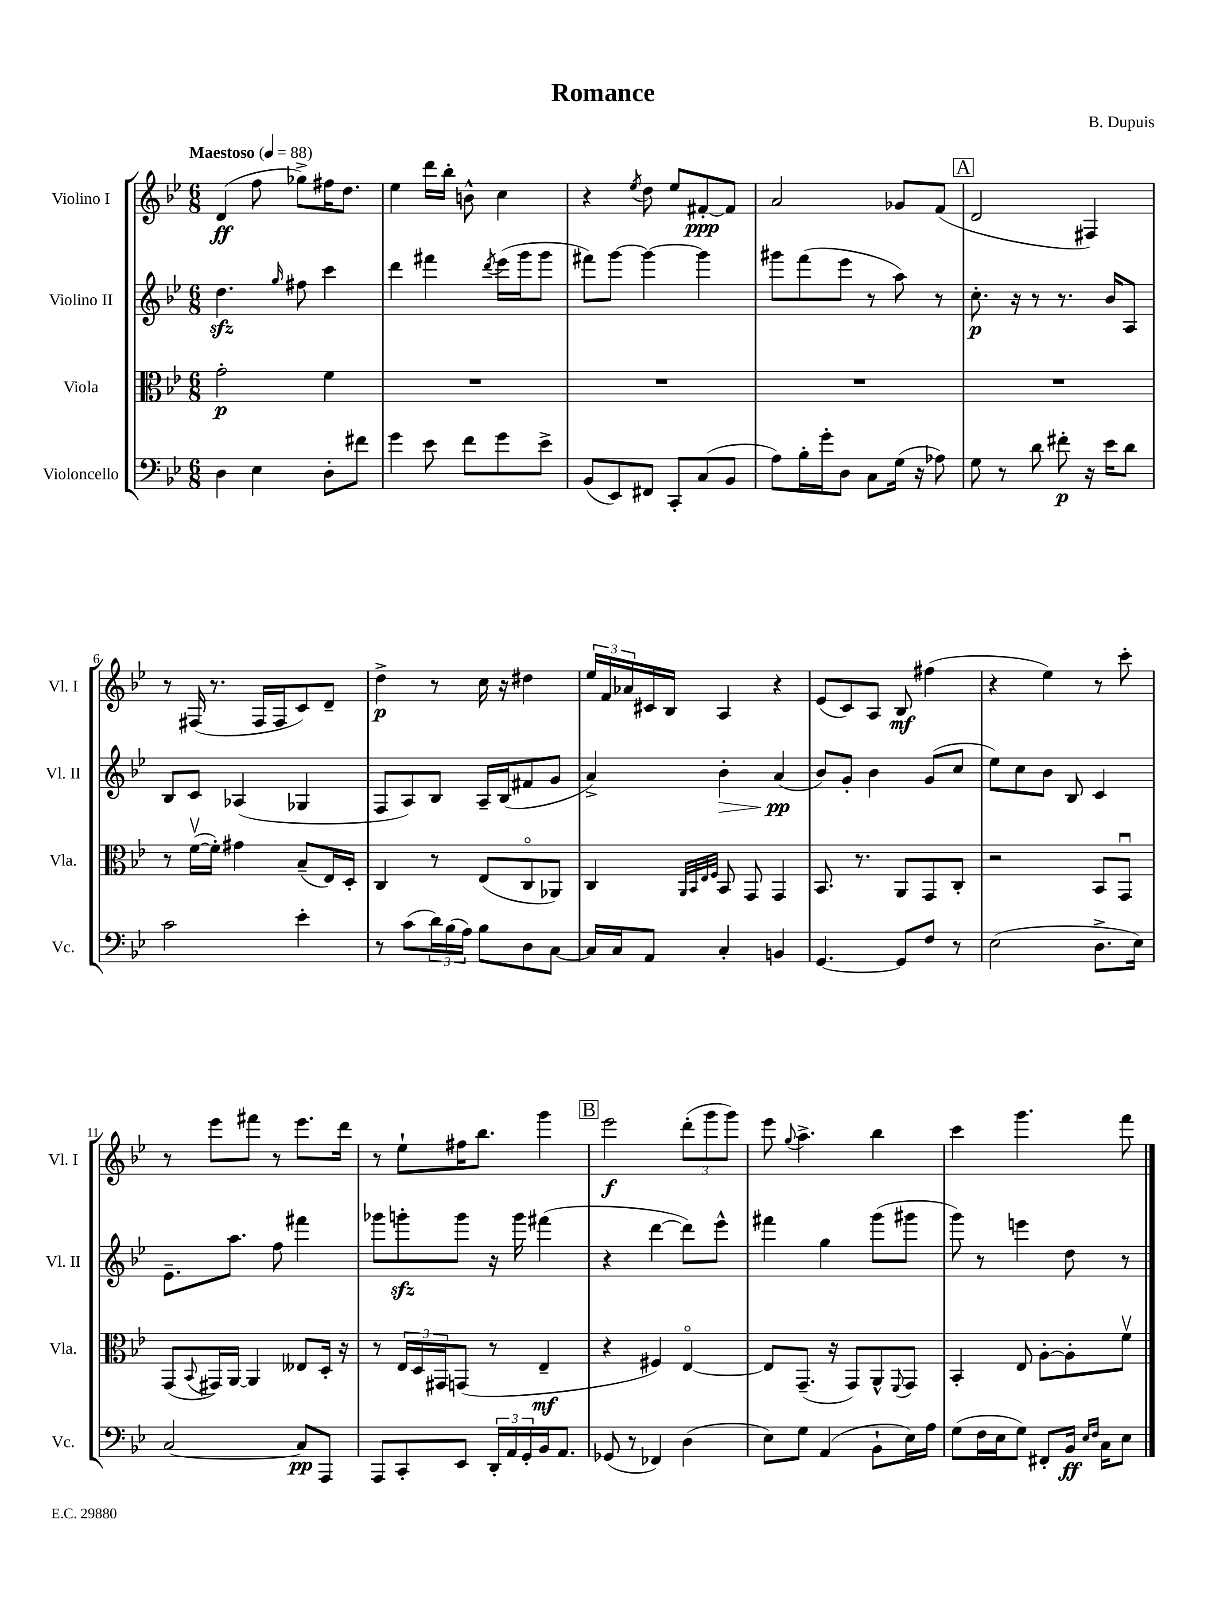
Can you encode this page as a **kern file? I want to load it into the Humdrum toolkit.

**kern	**dynam	**kern	**dynam	**kern	**dynam	**kern	**dynam
*part4	*part4	*part3	*part3	*part2	*part2	*part1	*part1
*staff4	*staff4	*staff3	*staff3	*staff2	*staff2	*staff1	*staff1
*I"Violoncello	*	*I"Viola	*	*I"Violino II	*	*I"Violino I	*
*I'Vc.	*	*I'Vla.	*	*I'Vl. II	*	*I'Vl. I	*
*clefF4	*	*clefC3	*	*clefG2	*	*clefG2	*
*k[b-e-]	*	*k[b-e-]	*	*k[b-e-]	*	*k[b-e-]	*
*M6/8	*	*M6/8	*	*M6/8	*	*M6/8	*
*MM88	*	*MM88	*	*MM88	*	*MM88	*
=1	=1	=1	=1	=1	=1	=1	=1
!	!	!	!	!	!	!LO:TX:a:B:t=Maestoso	!
4D\	.	2g'\	p	4.ddzz\	.	(4d/	ff
4E-\	.	.	.	.	.	8ff\	.
.	.	.	.	16qqgg/	.	.	.
.	.	.	.	8ff#X\	.	8gg-X^\L)	.
8D'\L	.	4f\	.	4ccc\	.	16ff#X\K	.
.	.	.	.	.	.	8.dd\J	.
8f#X\J	.	.	.	.	.	.	.
=2	=2	=2	=2	=2	=2	=2	=2
4g\	.	2.r	.	4ddd\	.	4ee-\	.
8e-\	.	.	.	4fff#X\	.	16ddd\LL	.
.	.	.	.	.	.	16bb-'\JJ	.
8f\L	.	.	.	.	.	8bn^^\	.
.	.	.	.	8qddd/	.	.	.
8g\	.	.	.	(16eee-\LL	.	4cc\	.
.	.	.	.	16ggg\J	.	.	.
8e-^\J	.	.	.	8ggg\J	.	.	.
=3	=3	=3	=3	=3	=3	=3	=3
(8BB-/L	.	2.r	.	8fff#X\L)	.	4r	.
8EE-/)	.	.	.	[8ggg\J	.	.	.
.	.	.	.	.	.	8qee-/	.
8FF#X/J	.	.	.	4ggg\_	.	8dd\	.
8CC'/L	.	.	.	.	.	8ee-/L	.
(8C/	.	.	.	4ggg\]	.	[8f#X'/	ppp
8BB-/J	.	.	.	.	.	8f#/J]	.
=4	=4	=4	=4	=4	=4	=4	=4
8A\L)	.	2.r	.	8ggg#X\L	.	2a/	.
16B-'\L	.	.	.	(8fff\	.	.	.
16g'\J	.	.	.	.	.	.	.
8D\J	.	.	.	8eee-\J	.	.	.
8C\L	.	.	.	8r	.	.	.
(16G\Jk	.	.	.	8aa\)	.	8g-X/L	.
16r	.	.	.	.	.	.	.
8A-X\)	.	.	.	8r	.	(8f/J	.
!!LO:REH:place=s1:t=A
=5	=5	=5	=5	=5	=5	=5	=5
8G\	.	2.r	.	8.cc'\	p	2d/	.
8r	.	.	.	.	.	.	.
.	.	.	.	16r	.	.	.
8d\	.	.	.	8r	.	.	.
8f#X'\	p	.	.	8.r	.	.	.
16r	.	.	.	.	.	4F#X/)	.
16e-\KL	.	.	.	16b-/KL	.	.	.
8d\J	.	.	.	8A/J	.	.	.
!!LO:LB:g=z
=6	=6	=6	=6	=6	=6	=6	=6
2c\	.	8r	.	8B-/L	.	8r	.
.	.	([16fv\LL	.	8c/J	.	(16F#X/	.
.	.	16f'\JJ])	.	.	.	8.r	.
.	.	4g#X\	.	(4A-X/	.	.	.
.	.	.	.	.	.	16F#/LL	.
.	.	.	.	.	.	16F#/J	.
4e-'\	.	(8B-~/L	.	4G-X/	.	8c/)	.
.	.	16E-/L)	.	.	.	8d~/J	.
.	.	16D'/JJ	.	.	.	.	.
=7	=7	=7	=7	=7	=7	=7	=7
8r	.	4C/	.	8F/L	.	4dd^\	p
(8c\L	.	.	.	8A/)	.	.	.
24d\L)	.	8r	.	8B-/J	.	8r	.
(24B-\	.	.	.	.	.	.	.
24A\JJ)	.	.	.	.	.	.	.
8B-\L	.	(8E-/L	.	16A~/LL	.	16cc\	.
.	.	.	.	(16B-/J	.	16r	.
8D\	.	8C/	.	8f#X/	.	4dd#X\	.
[8C\J	.	8AA-X/J)	.	8g/J	.	.	.
=8	=8	=8	=8	=8	=8	=8	=8
16C/LL]	.	4C/	.	4a^/)	.	24ee-/LL	.
.	.	.	.	.	.	24f/	.
16C/J	.	.	.	.	.	.	.
.	.	.	.	.	.	24a-X/	.
8AA/J	.	.	.	.	.	16c#X/	.
.	.	.	.	.	.	16B-/JJ	.
.	.	32qqAA/LLL	.	.	.	.	.
.	.	32qqBB-/	.	.	.	.	.
.	.	32qqE-/	.	.	.	.	.
.	.	32qqF/JJJ	.	.	.	.	.
!	!	!	!	!	!LO:HP:b	!	!
4C'/	.	8BB-/	.	4b-'\	>	4A/	.
.	.	8GG/	.	.	.	.	.
4BBn/	.	4GG/	.	(4a/	pp	4r	.
.	.	.	.	.	]	.	.
=9	=9	=9	=9	=9	=9	=9	=9
[4.GG/	.	8.BB-/	.	8b-/L)	.	(8e-/L	.
.	.	.	.	8g'/J	.	8c/)	.
.	.	8.r	.	.	.	.	.
.	.	.	.	4b-\	.	8A/J	.
8GG/L]	.	8AA/L	.	.	.	8B-/	mf
8F/J	.	8GG/	.	(8g/L	.	(4ff#X\	.
8r	.	8C'/J	.	8cc/J	.	.	.
=10	=10	=10	=10	=10	=10	=10	=10
(2E-\	.	2r	.	8ee-\L)	.	4r	.
.	.	.	.	8cc\	.	.	.
.	.	.	.	8b-\J	.	4ee-\)	.
.	.	.	.	8B-/	.	.	.
8.D^\L	.	8BB-/L	.	4c/	.	8r	.
.	.	8GGu/J	.	.	.	8ccc'\	.
16E-\Jk)	.	.	.	.	.	.	.
!!LO:LB:g=z
=11	=11	=11	=11	=11	=11	=11	=11
[2C/	.	(8GG/L	.	8.e-~\L	.	8r	.
.	.	8qqBB-/	.	.	.	.	.
.	.	16GG#X/L)	.	.	.	8eee-\L	.
.	.	[16AA/JJ	.	8.aa\J	.	.	.
.	.	4AA/]	.	.	.	8fff#X\J	.
.	.	.	.	8ff\	.	8r	.
8C/L]	pp	8E--X/L	.	4fff#X\	.	8.eee-\L	.
8AAA/J	.	16D'/Jk	.	.	.	.	.
.	.	16r	.	.	.	16ddd\Jk	.
=12	=12	=12	=12	=12	=12	=12	=12
8AAA/L	.	8r	.	8ggg-X\L	.	8r	.
8CC'/	.	24E-/LL	.	8gggnzz'\	.	8ee-`\L	.
.	.	24D/	.	.	.	.	.
.	.	24GG#X/J	.	.	.	.	.
8EE-/J	.	(8GGn/J	.	8ggg\J	.	16ff#X\K	.
.	.	.	.	.	.	8.bb-\J	.
24DD'/LL	.	8r	.	16r	.	.	.
24AA/	.	.	.	.	.	.	.
.	.	.	.	16ggg\	.	.	.
24GG'/	.	.	.	.	.	.	.
16BB-/J	.	4E-~/	mf	(4fff#X\	.	4ggg\	.
8.AA/J	.	.	.	.	.	.	.
!!LO:REH:place=s1:t=B
=13	=13	=13	=13	=13	=13	=13	=13
(8GG-X/	.	4r	.	4r	.	2eee-\	f
8r	.	.	.	.	.	.	.
4FF-X/)	.	4F#X/)	.	[4ddd\	.	.	.
(4D\	.	[4E-/	.	8ddd\L])	.	(12ddd'\L	.
.	.	.	.	.	.	12ggg\	.
.	.	.	.	8eee-^^\J	.	.	.
.	.	.	.	.	.	12ggg\J)	.
=14	=14	=14	=14	=14	=14	=14	=14
8E-\L)	.	8E-/L]	.	4fff#X\	.	8eee-\	.
.	.	.	.	.	.	8qqgg/	.
8G\J	.	(8.GG~/J	.	.	.	4.aa^\	.
(4AA/	.	.	.	4gg\	.	.	.
.	.	16r	.	.	.	.	.
.	.	8GG/L)	.	.	.	.	.
8BB-`\L	.	8AA^^/	.	(8ggg\L	.	4bb-\	.
.	.	8qqFF/	.	.	.	.	.
16E-\L)	.	8GG/J	.	8ggg#X\J	.	.	.
16A\JJ	.	.	.	.	.	.	.
=15	=15	=15	=15	=15	=15	=15	=15
(8G\L	.	4BB-'/	.	8ggg\)	.	4ccc\	.
16F\L	.	.	.	8r	.	.	.
16E-\J	.	.	.	.	.	.	.
8G\J)	.	8E-/	.	4eeen\	.	4.ggg\	.
8FF#X'/L	.	[8A'\L	.	.	.	.	.
16BB-/Jk	ff	8A'\]	.	8dd\	.	.	.
16qqE-/LL	.	.	.	.	.	.	.
16qqF/JJ	.	.	.	.	.	.	.
16C\KL	.	.	.	.	.	.	.
8E-\J	.	8fv\J	.	8r	.	8fff\	.
==	==	==	==	==	==	==	==
*-	*-	*-	*-	*-	*-	*-	*-
